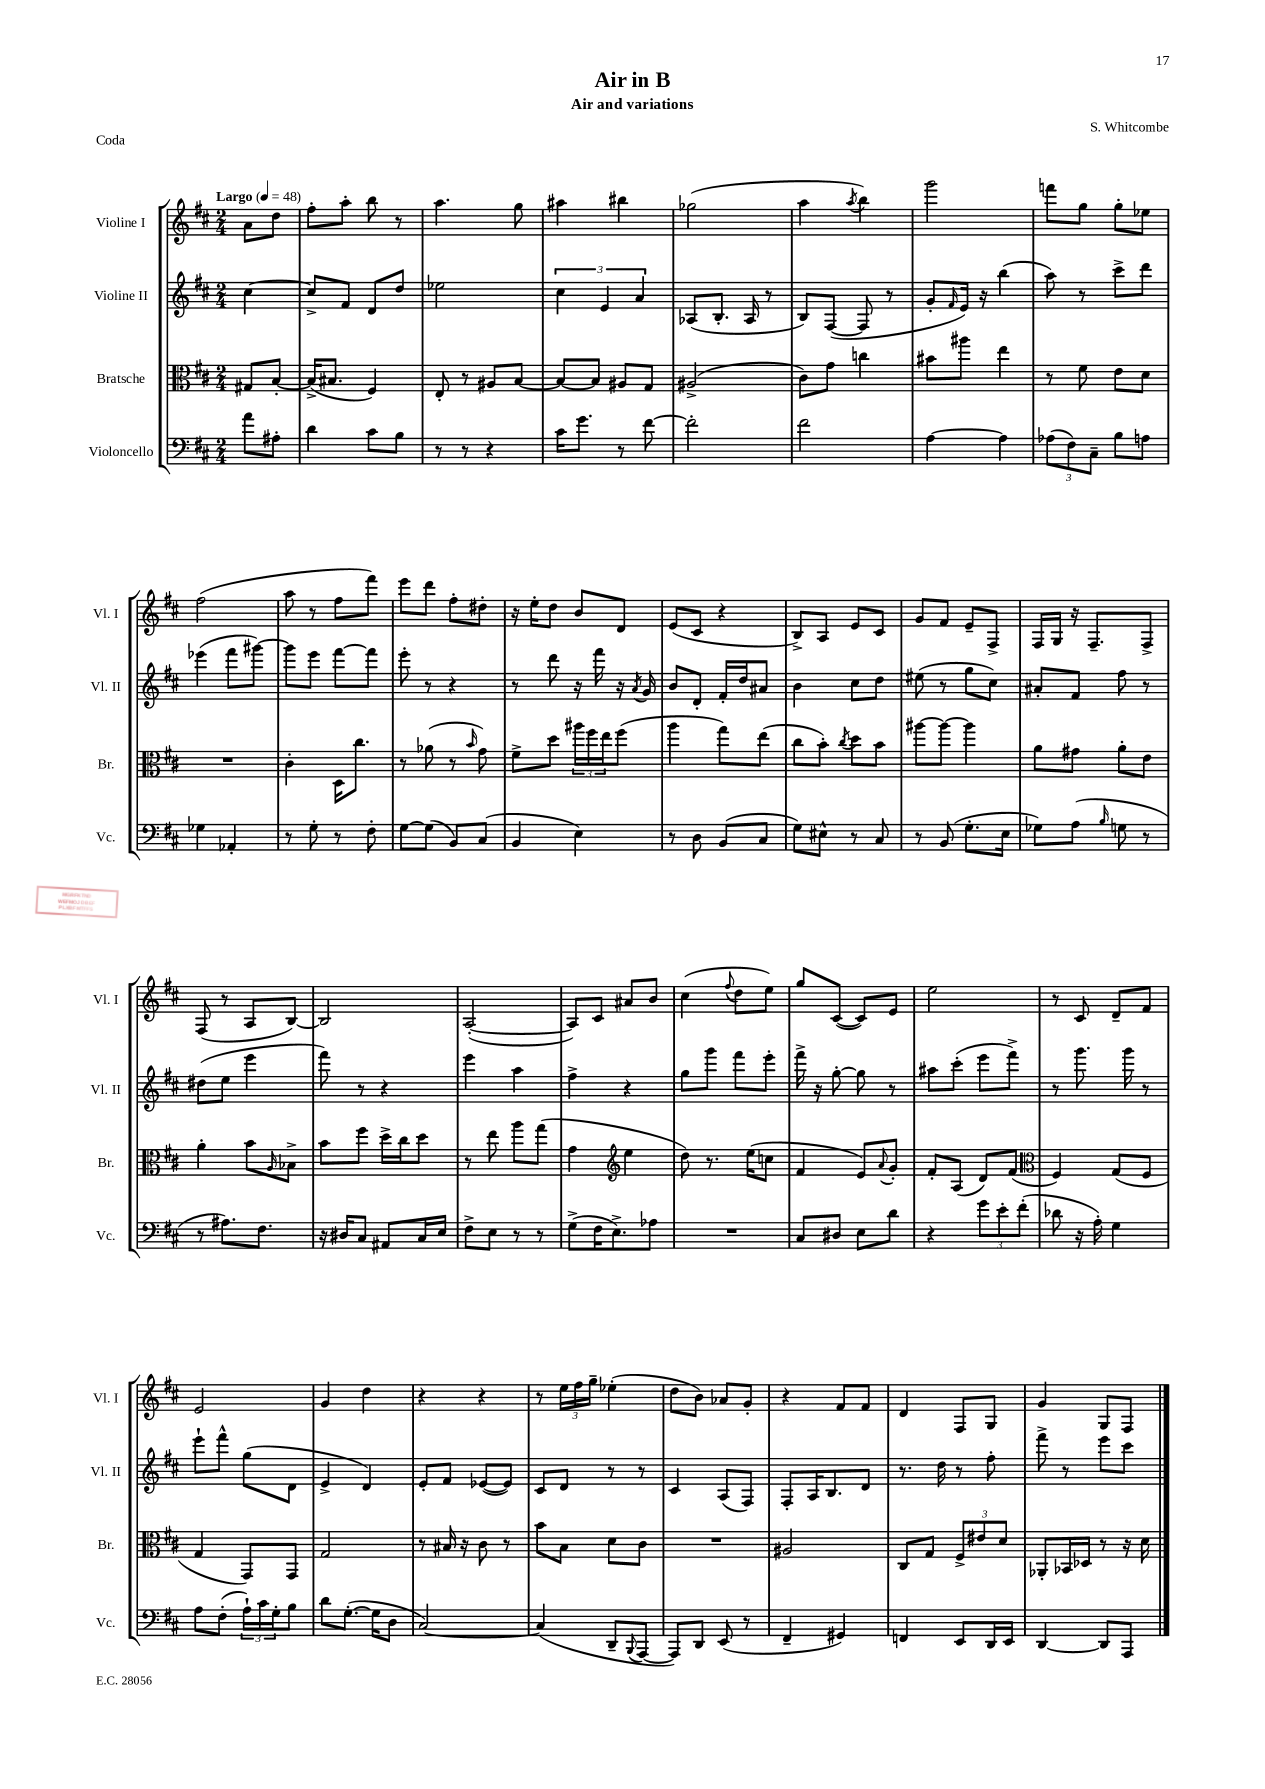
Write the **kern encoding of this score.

**kern	**kern	**kern	**kern
*staff4	*staff3	*staff2	*staff1
*clefF4	*clefC3	*clefG2	*clefG2
*k[f#c#]	*k[f#c#]	*k[f#c#]	*k[f#c#]
*M2/4	*M2/4	*M2/4	*M2/4
*MM48	*MM48	*MM48	*MM48
8a	8G#	[4cc#	8a
8A#'	[8B'	.	8dd
=	=	=	=
4d	(16B^]	8cc#^]	8ff#'
.	8.B#	.	.
.	.	8f#	8aa'
8c#	4F#)	8d	8bb
8B	.	8dd	8r
=	=	=	=
8r	8E'	2ee-	4.aa
8r	8r	.	.
4r	8A#	.	.
.	[8B	.	8gg
=	=	=	=
16c#	8B_	6cc#	4aa#
8.g	.	.	.
.	8B]	.	.
.	.	6e	.
8r	8A#	.	4bb#
.	.	6a	.
[8f#	8G	.	.
=	=	=	=
2f#']	(2A#^	(8A-	(2gg-
.	.	8.B'	.
.	.	16A-	.
.	.	8r	.
=	=	=	=
2f#	8c#)	8B)	4aa
.	8g	([8F#	.
.	.	.	8qaa
.	4cc	8F#]	4bb)
.	.	8r	.
=	=	=	=
[4A	8b#	8g'	2ggg
.	.	16qqf#	.
.	8aa#	16e)	.
.	.	16r	.
4A]	4ee	(4bb	.
=	=	=	=
(12A-	8r	8aa)	8fff
12F#)	.	.	.
.	8f#	8r	8gg
12C#~	.	.	.
8B	8e	8ccc#^	8gg'
8A	8d	8ddd	8ee-
=	=	=	=
4G-	2r	(4eee-	(2ff#
4AA-'	.	8fff#	.
.	.	[8ggg#)	.
=	=	=	=
8r	4c#'	8ggg#]	8aa
8G'	.	8eee	8r
8r	16D	[8fff#	8ff#
.	8.cc#	.	.
8F#'	.	8fff#]	8fff#)
=	=	=	=
[8G	8r	8eee'	8eee
(8G]	(8a-	8r	8ddd
8BB)	8r	4r	8ff#'
.	16qqb	.	.
(8C#	8g)	.	8dd#'
=	=	=	=
4BB	8f#^	8r	16r
.	.	.	16ee'
.	8dd	8ddd	8dd
4E)	24aa#	16r	8b
.	24ff#	.	.
.	.	16fff#	.
.	24ee	.	.
.	(8ff#	16r	8d
.	.	8qa	.
.	.	16g	.
=	=	=	=
8r	4aa	8b	(8e
8D	.	8d'	8c#
(8BB	8gg)	16f#'	4r
.	.	16dd	.
8C#	(8ee	8a#	.
=	=	=	=
8G)	8cc#	4b	8B^)
8E#^^	8b')	.	8A
.	8qcc#	.	.
8r	8dd	8cc#	8e
8C#	8b	8dd	8c#
=	=	=	=
8r	[8aa#	(8ee#	8g
(8BB	8aa#_	8r	8f#
8.G'	4aa#]	8gg	8e~
.	.	8cc#)	8F#^
16E	.	.	.
=	=	=	=
8G-)	8a	8a#'	16F#
.	.	.	16G
(8A	8g#	8f#	16r
.	.	.	8.F#~
16qqB	.	.	.
8G	8a'	8ff#	.
8r	8e	8r	8F#^
=	=	=	=
8r	4a'	(8dd#	(8F#
8.A#)	.	8ee	8r
.	8b	4eee	8A
8.F#	.	.	.
.	16qqA	.	.
.	8B-^	.	[8B)
=	=	=	=
16r	8b	8fff#)	2B]
16D#	.	.	.
8C#	8ff#	8r	.
8AA#	16dd^	4r	.
.	16cc#	.	.
16C#	8dd	.	.
16E	.	.	.
=	=	=	=
8F#^	8r	4eee	([2A'
8E	8ee	.	.
8r	8aa	4aa	.
8r	(8gg	.	.
=	=	=	=
(8G^	4g	4ff#^	8A])
16F#	.	.	8c#
8.E^)	.	.	.
*	*clefG2	*	*
.	4ee	4r	8a#
8A-	.	.	8b
=	=	=	=
2r	8dd)	8gg	(4cc#
.	8.r	8ggg	.
.	.	.	8qqff#
.	.	8fff#	8dd
.	(16ee	.	.
.	8cc	8eee'	8ee)
=	=	=	=
8C#	4f#	16fff#^	8gg
.	.	16r	.
8D#	.	[8gg'	([8c#
8E	8e)	8gg]	8c#])
.	8qqa	.	.
8d	8g'	8r	8e
=	=	=	=
4r	8f#'	8aa#	2ee
.	(8A	(8ccc#'	.
12g	8d)	8eee	.
12e'	.	.	.
.	(8f#	8fff#^)	.
(12f#'	.	.	.
=	=	=	=
*	*clefC3	*	*
8d-	4F#)	8r	8r
16r	.	8.ggg	8c#
16A')	.	.	.
4G	(8G	.	8d~
.	.	16ggg	.
.	8F#	8r	8f#
=	=	=	=
8A	4G	8eee`	2e
(8F#'	.	8fff#^^	.
24A`)	8GG)	(8gg	.
24c#	.	.	.
24G'	.	.	.
8B	8GG	8d	.
=	=	=	=
8d	2G	4e^	4g
([8.G'	.	.	.
.	.	4d)	4dd
16G]	.	.	.
8D	.	.	.
=	=	=	=
[2C#)	8r	8e'	4r
.	16B#	8f#	.
.	16r	.	.
.	8c#	([8e-	4r
.	8r	8e-])	.
=	=	=	=
(4C#]	8b	8c#	8r
.	8B	8d	24ee
.	.	.	24ff#
.	.	.	24gg~
8DD~	8d	8r	(4ee-'
8qqBBB	.	.	.
[8AAA	8c#	8r	.
=	=	=	=
8AAA])	2r	4c#	8dd
8DD	.	.	8b)
(8EE	.	(8A	8a-
8r	.	8F#)	8g'
=	=	=	=
4FF#~	2A#	8F#'	4r
.	.	16A	.
.	.	8.B	.
4GG#)	.	.	8f#
.	.	8d	8f#
=	=	=	=
4FF	8C#	8.r	4d
.	8G	.	.
.	.	16dd	.
8EE	12F#^	8r	8F#
.	12e#	.	.
16DD	.	8ff#'	8G
.	12d	.	.
16EE	.	.	.
=	=	=	=
[4DD	8AA-'	8fff#^	4g
.	16BB-	8r	.
.	16D-	.	.
8DD]	8r	8eee	8G
8AAA	16r	8ccc#	8F#
.	16d	.	.
==	==	==	==
*-	*-	*-	*-
